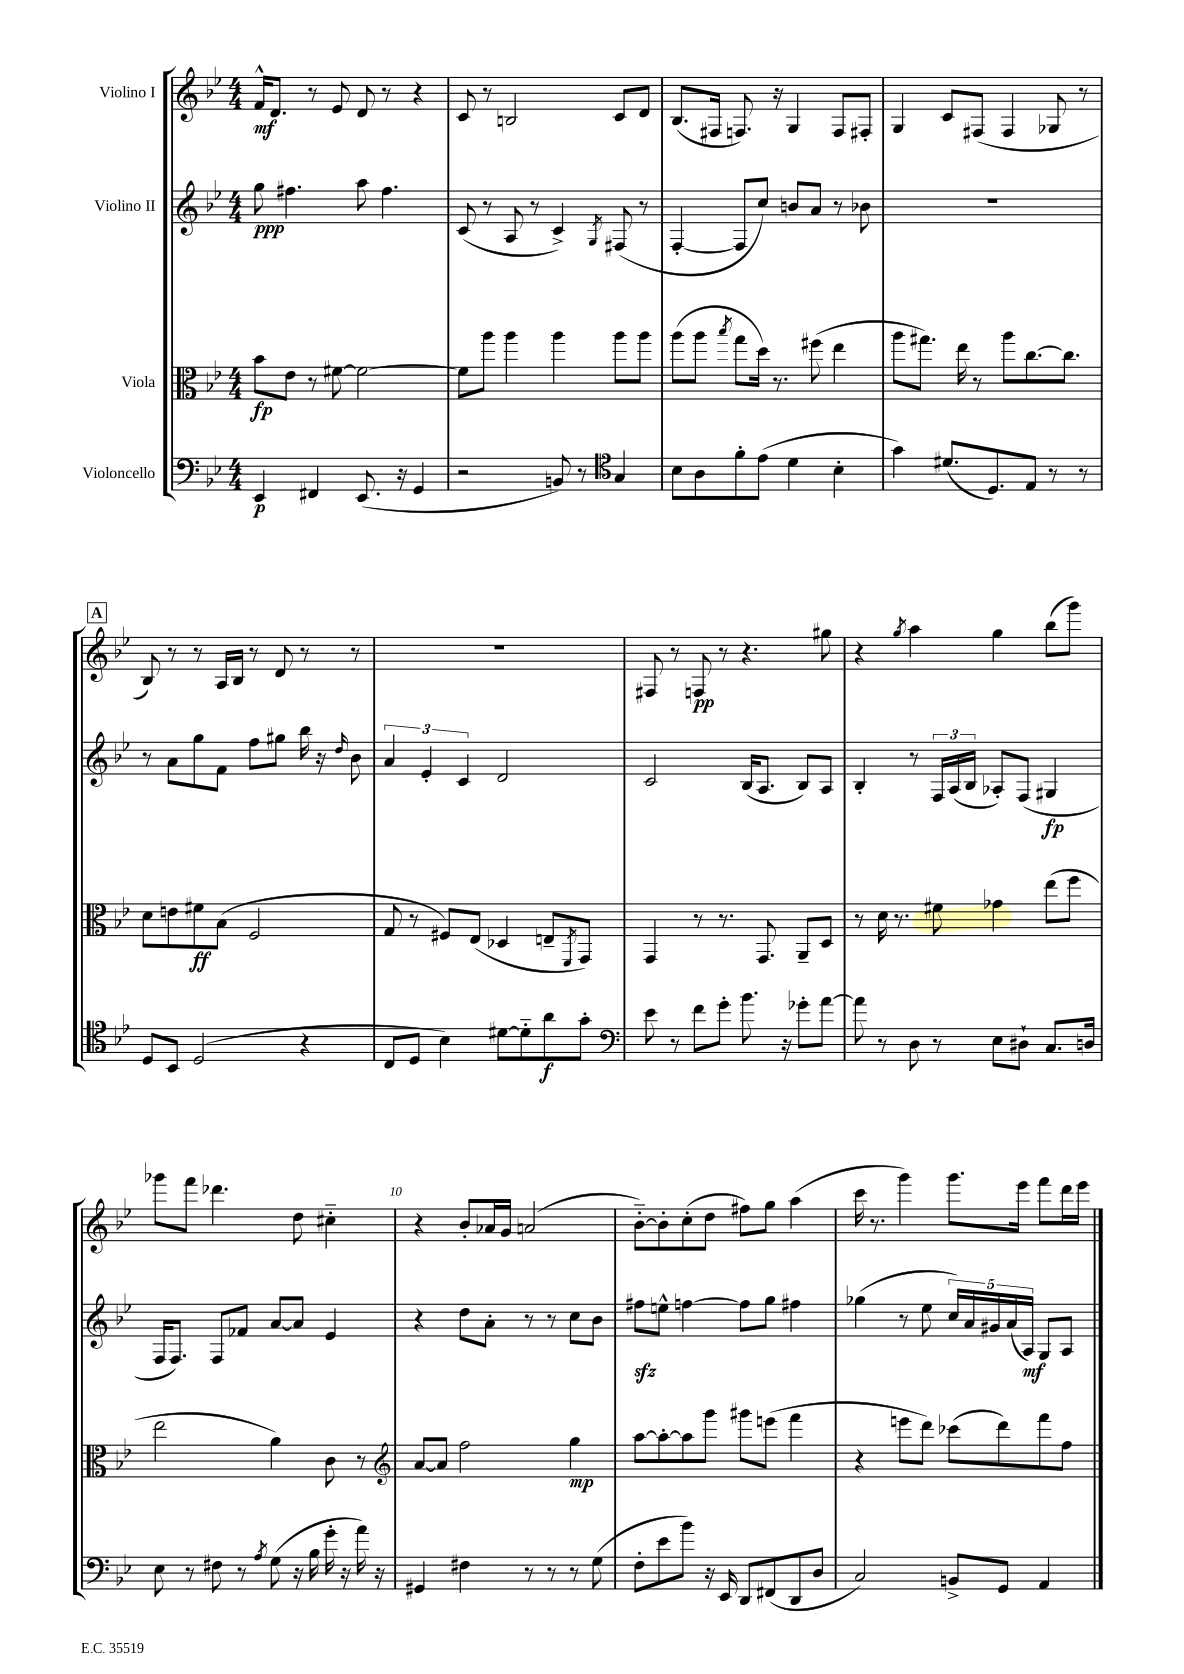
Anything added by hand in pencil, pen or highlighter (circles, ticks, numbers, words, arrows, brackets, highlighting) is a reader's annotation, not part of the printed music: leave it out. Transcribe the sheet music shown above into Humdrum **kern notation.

**kern	**kern	**kern	**kern
*staff4	*staff3	*staff2	*staff1
*clefF4	*clefC3	*clefG2	*clefG2
*k[b-e-]	*k[b-e-]	*k[b-e-]	*k[b-e-]
*M4/4	*M4/4	*M4/4	*M4/4
4EE-/	8b-\L	8gg\	16f^^/LK
.	.	.	8.d/J
.	8e-\J	4.ff#\	.
4FF#/	8r	.	8r
.	[8f#\	.	8e-/
(8.EE-/	2f#\_	8aa\	8d/
.	.	4.ff#\	8r
16r	.	.	.
4GG/	.	.	4r
=	=	=	=
2r	8f#\]L	(8c/	8c/
.	8aa\J	8r	8r
.	4aa\	8A/	2B/
.	.	8r	.
8BB/)	4aa\	4c^/)	.
8r	.	.	.
*clefC4	*	*	*
.	.	8qG/	.
4G/	8aa\L	(8F#/	8c/L
.	8aa\J	8r	8d/J
=	=	=	=
8B-\L	(8aa\L	[4F'/	(8.B-/L
8A\	8aa\J	.	.
.	.	.	16F#/Jk
.	8qbb-/	.	.
8f'\	8gg\L	8F/]L	8.F/)
(8e-\J	16dd\Jk)	8cc/J)	.
.	8.r	.	16r
4d\	.	8b/L	4G/
.	(8ff#\	8a/J	.
4B-'\	4ee-\	8r	8F/L
.	.	8b-\	8F#'/J
=	=	=	=
4g\)	8aa\L	1r	4G/
.	8.gg#\J)	.	.
(8.d#/L	.	.	8c/L
.	16ee-\	.	.
.	8r	.	(8F#/J
8.D/)	.	.	.
.	8aa\L	.	4F#/
8E-/J	[8.cc\	.	.
8r	.	.	8G-/
.	8.cc\]J	.	.
8r	.	.	8r
=	=	=	=
8D/L	8d\L	8r	8B-/)
8BB-/J	8e\	8a\L	8r
(2D/	8f#\	8gg\	8r
.	(8B-\J	8f\J	16A/LL
.	.	.	16B-/JJ
.	2F/	8ff\L	8r
.	.	8gg#\J	8d/
4r	.	16bb-\	8r
.	.	16r	.
.	.	16qqdd/	.
.	.	8b-\	8r
=	=	=	=
8C/L	8G/	6a/	1r
8D/J	8r	.	.
.	.	6e-'/	.
4B-\)	8F#/L)	.	.
.	.	6c/	.
.	(8E-/J	.	.
[8d#\L	4D-/	2d/	.
8d#'~\]	.	.	.
8a\	8E~/L	.	.
.	8qFF/	.	.
8g'\J	8GG/J)	.	.
=	=	=	=
*clefF4	*	*	*
8e-\	4GG/	2c/	8F#/
8r	.	.	8r
8f\L	8r	.	8F/
8g'\J	8.r	.	8r
8.b-\	.	(16B-/LK	4.r
.	8.GG/	8.A/J	.
16r	.	.	.
8g-'\L	8AA~/L	8B-/L)	.
[8a\J	8D/J	8A/J	8gg#\
=	=	=	=
8a\]	8r	4B-'/	4r
8r	16d\	.	.
.	8.r	.	.
.	.	.	8qgg/
8D\	.	8r	4aa\
8r	8f#\	24F/LL	.
.	.	(24A/	.
.	.	24B-/JJ	.
8E-\L	4g-\	8A-'/L)	4gg\
8D#`\J	.	(8F/J	.
8.C/L	(8ee-\L	4G#/	(8bb-\L
.	8ff\J	.	8ggg\J)
16D/Jk	.	.	.
=	=	=	=
8E-\	2ee-\	16F/LK	8ggg-\L
.	.	8.F/J)	.
8r	.	.	8fff\J
8F#\	.	8F/L	4.ddd-\
8r	.	8f-/J	.
8qA/	.	.	.
(8G\	4a\)	[8a/L	.
16r	.	8a/]J	8dd\
16B-\	.	.	.
16g'\	8c\	4e-/	4cc#'~\
16r	.	.	.
16a\)	8r	.	.
16r	.	.	.
=	=	=	=
*	*clefG2	*	*
4GG#/	[8a/L	4r	4r
.	8a/]J	.	.
4F#\	2ff\	8dd\L	8b-'/L
.	.	8a'\J	16a-/L
.	.	.	16g/JJ
8r	.	8r	(2a/
8r	.	8r	.
8r	4gg\	8cc\L	.
(8G\	.	8b-\J	.
=	=	=	=
8F'\L	[8aa\L	8ff#\L	[8b-'~\L)
8e-\	8aa'\_	8ee^^\J	8b-'\]
8b-\J)	8aa\]	[4ff\	(8cc'\
16r	8ggg\J	.	8dd\J
16EE-/	.	.	.
8DD/L	8ggg#\L	8ff\]L	8ff#\L)
(8FF#/	(8eee\J	8gg\J	8gg\J
8DD/	4fff\	4ff#\	(4aa\
8D/J	.	.	.
=	=	=	=
2C/)	4r	(4gg-\	16ccc\
.	.	.	8.r
.	8eee\L	8r	4ggg\)
.	8ddd\J)	8ee-\	.
8BB^/L	(8ccc-\L	20cc/LL)	8.ggg\L
.	.	20a/	.
.	.	20g#/	.
8GG/J	8ddd\)	.	.
.	.	(20a/	.
.	.	.	16eee-\Jk
.	.	20A/JJ)	.
4AA/	8fff\	8G/L	8fff\L
.	8ff\J	8A/J	16ddd\L
.	.	.	16eee-\JJ
==	==	==	==
*-	*-	*-	*-
